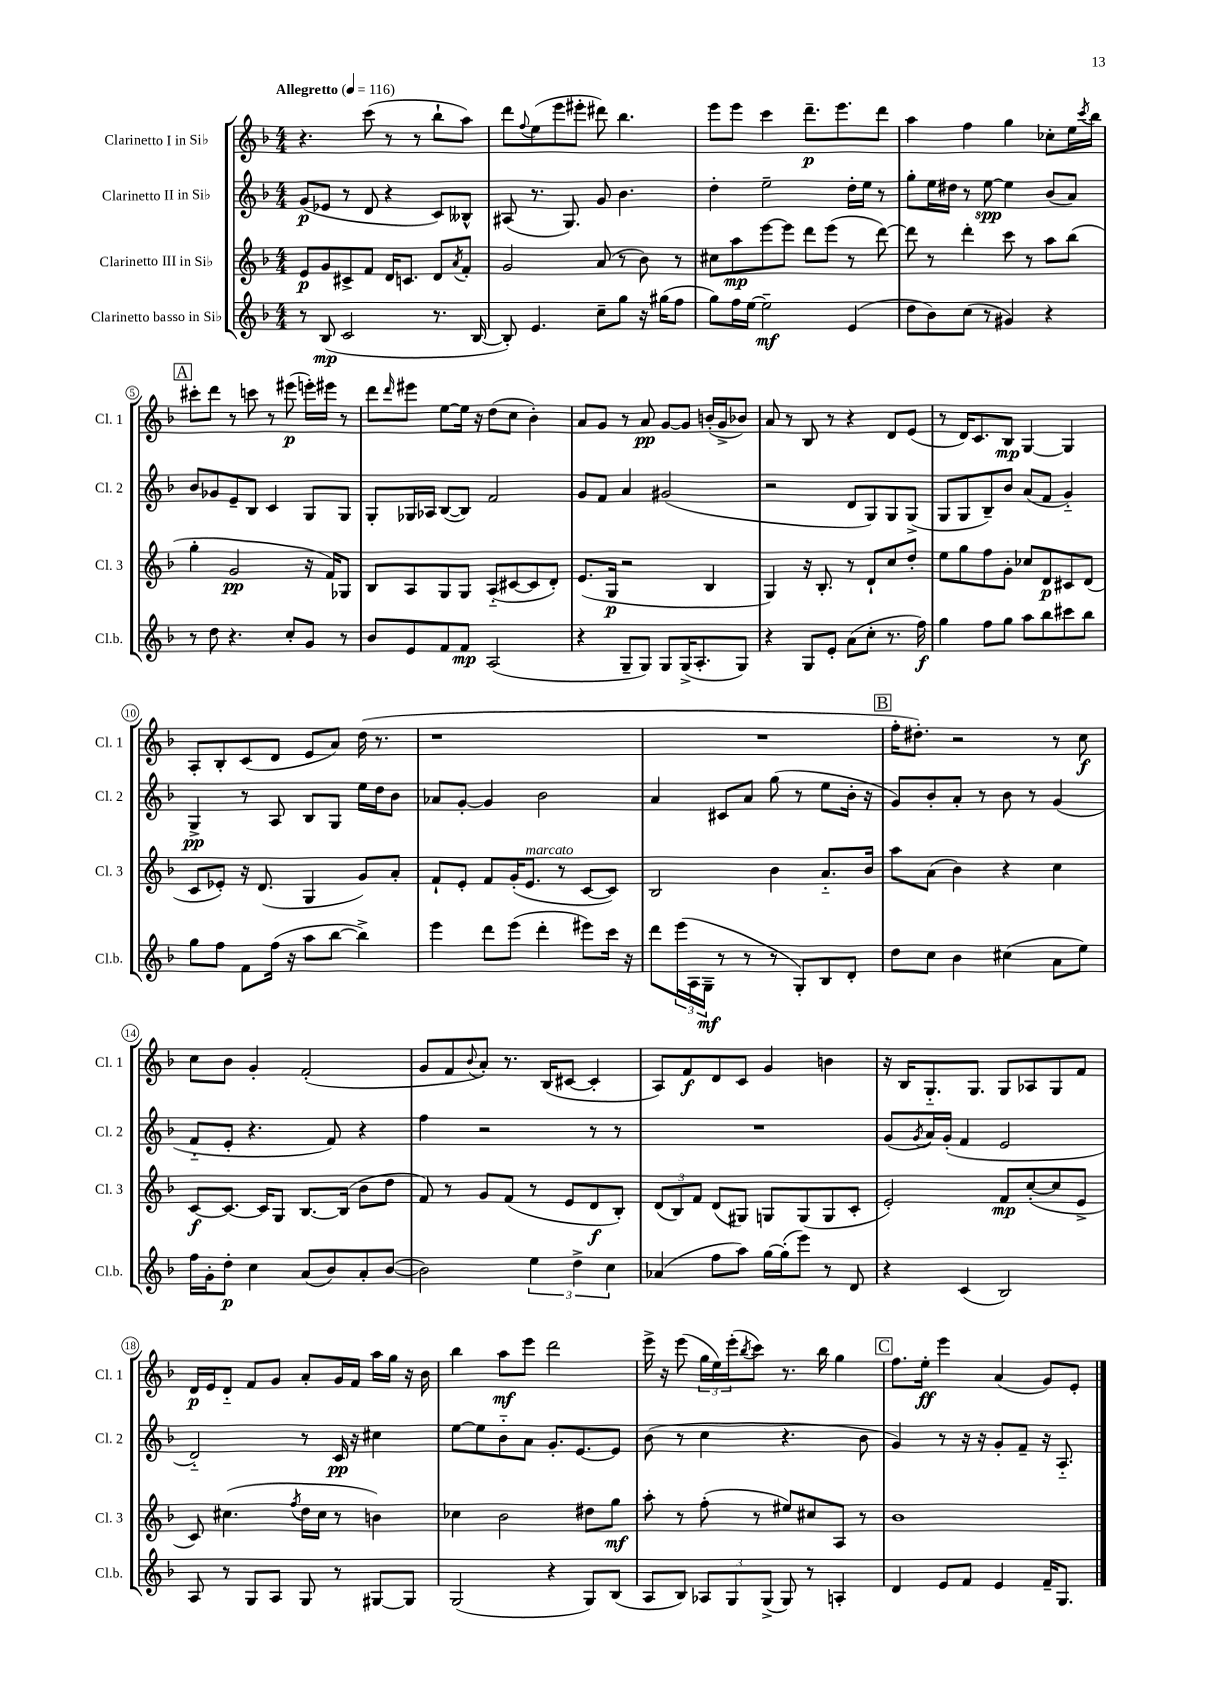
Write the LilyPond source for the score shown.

<<
\new StaffGroup <<
\new Staff = "s0" \with { instrumentName = "Clarinetto I in Sib" shortInstrumentName = "Cl. 1" } {
    \clef treble \key f \major \numericTimeSignature \time 4/4 \tempo "Allegretto" 4 = 116
    r4. c'''8( r8 r8 bes''8-! a''8) |
    d'''8 \appoggiatura { f''8 } e''8( e'''8 eis'''8-. dis'''8) bes''4. |
    e'''8 e'''8 c'''4 d'''8.--\p e'''8. d'''8 |
    a''4 f''4 g''4 ces''8-. e''16 \acciaccatura { c'''8 } bes''16 |
    \mark \markup { \box "A" } cis'''8-. d'''8 r8 c'''8 r8 eis'''8\p( e'''16-.) eis'''16 r8 |
    d'''8 \grace { d'''16 } eis'''8 e''8~ e''16 r16 d''8( c''8 bes'4-.) |
    a'8 g'8 r8 a'8\pp g'8~ g'8 b'16-.( g'16-> bes'8) |
    a'8 r8 bes8 r8 r4 d'8 e'8( |
    r8 d'16) c'8. bes8\mp g4~ g4 |
    a8-. bes8-. c'8( d'8 e'8 a'8) d''16( r8. |
    r1 |
    R1 |
    \mark \markup { \box "B" } f''16-. dis''8.-.) r2 r8 c''8\f |
    c''8 bes'8 g'4-. f'2-.( |
    g'8 f'8 \appoggiatura { bes'8 } a'8-.) r8. bes16( cis'8~ cis'4-. |
    a8) f'8\f d'8 c'8 g'4 b'4 |
    r16 bes16 g8.-_ g8. g8 aes8 g8 f'8 |
    d'16\p e'16 d'8-_ f'8 g'8 a'8-. g'16 f'16 a''16 g''16 r16 bes'16 |
    bes''4 a''8\mf e'''8 d'''2 |
    e'''16-> r16 e'''8( \tuplet 3/2 { g''16 e''16) e'''16-.( } \acciaccatura { bes''8 } c'''8) r8. bes''16 g''4 |
    \mark \markup { \box "C" } f''8. e''16-.\ff e'''4 a'4( g'8) e'8-. \bar "|." |
}
\new Staff = "s1" \with { instrumentName = "Clarinetto II in Sib" shortInstrumentName = "Cl. 2" } {
    \clef treble \key f \major \numericTimeSignature \time 4/4
    g'8\p( ees'8 r8 d'8 r4 c'8) beses8-^ |
    ais8( r8. g8.) g'8 bes'4. |
    d''4-. e''2-- d''16-. e''16 r8 |
    g''8-. e''16 dis''16 r8 e''8~\spp e''4 bes'8( a'8) |
    \mark \markup { \box "A" } bes'8 ges'8 e'8-- bes8 c'4 g8 g8 |
    g8-. ges16 aes16 bes8~( bes8) f'2 |
    g'8 f'8 a'4 gis'2( |
    r2 d'8 g8) g8 g8->( |
    g8 g8 bes8--) bes'8 a'8( f'8 g'4-_) |
    g4->\pp r8 a8 bes8 g8 e''16 d''16 bes'8 |
    aes'8 g'8~-. g'4 bes'2 |
    a'4 cis'8 a'8 g''8( r8 e''8 bes'16-. r16 |
    \mark \markup { \box "B" } g'8) bes'8-. a'8-. r8 bes'8 r8 g'4( |
    f'8-_ e'8-. r4. f'8) r4 |
    f''4 r2 r8 r8 |
    R1 |
    g'8( \acciaccatura { g'8 } a'16) g'16-.( f'4 e'2 |
    d'2-_) r8 c'16\pp r16 cis''4 |
    e''8~ e''8 bes'8-_ a'8 g'8.-. e'8.~ e'8 |
    bes'8( r8 c''4 r4. bes'8 |
    \mark \markup { \box "C" } g'4) r8 r16 r16 g'8-. f'8-- r16 a8.-_ \bar "|." |
}
\new Staff = "s2" \with { instrumentName = "Clarinetto III in Sib" shortInstrumentName = "Cl. 3" } {
    \clef treble \key f \major \numericTimeSignature \time 4/4
    e'8\p g'8 cis'8-> f'8 d'16 c'8. d'8 \acciaccatura { a'8 } f'8-. |
    g'2 a'8( r8 bes'8) r8 |
    cis''8 a''8\mp e'''8~ e'''8 d'''8 e'''8( r8 d'''8~) |
    d'''8 r8 d'''4-. c'''8 r8 a''8 bes''8( |
    \mark \markup { \box "A" } g''4-. g'2\pp r16 f'16) ges8 |
    bes8 a8 g8 g8 a8-_( cis'8~ cis'8 d'8-.) |
    e'8.( g16\p r2 bes4 |
    g4) r16 bes8.-. r8 d'8-! c''8 d''8-. |
    e''8 g''8 f''8 g'8-. ces''8 d'8\p cis'8 d'8( |
    c'8 ees'8-.) r16 d'8.( g4 g'8) a'8-. |
    f'8-! e'8-. f'8 g'16-.( e'8.^\markup { \italic "marcato" } r8 c'8~ c'8) |
    bes2 bes'4 a'8.-_ bes'16 |
    \mark \markup { \box "B" } a''8 a'8( bes'4) r4 c''4 |
    c'8~\f c'8.~ c'16 g8 bes8.~ bes16( bes'8 d''8 |
    f'8) r8 g'8 f'8( r8 e'8 d'8\f bes8-.) |
    \tuplet 3/2 { d'8( bes8) f'8 } d'8( gis8) g8 g8( g8 c'8-. |
    e'2-.) f'8\mp c''8~-.( c''8 e'8-> |
    c'8) cis''4.( \acciaccatura { f''8 } d''16 cis''16 r8 b'4) |
    ces''4 bes'2 dis''8 g''8\mf |
    a''8-. r8 f''8-.( r8 eis''8) cis''8 a8 r8 |
    \mark \markup { \box "C" } bes'1 \bar "|." |
}
\new Staff = "s3" \with { instrumentName = "Clarinetto basso in Sib" shortInstrumentName = "Cl.b." } {
    \clef treble \key f \major \numericTimeSignature \time 4/4
    r8 bes8\mp( c'2 r8. bes16~ |
    bes8-.) e'4. c''8-- g''8 r16 gis''16( f''8 |
    g''8) f''16 e''16~ e''2--\mf e'4( |
    d''8 bes'8) c''8( r8 gis'4) r4 |
    \mark \markup { \box "A" } r8 d''8 r4. c''8-. g'8 r8 |
    bes'8 e'8 f'8 f'8\mp a2( |
    r4 g8-- g8) g8 g16->( a8.-. g8) |
    r4 g8 e'8-. a'8( c''8-. r8. f''16\f) |
    g''4 f''8 g''8 a''8 bes''8 cis'''8 bes''8 |
    g''8 f''8 f'8 f''16( r16 a''8 bes''8~ bes''4->) |
    e'''4 d'''8 e'''8( d'''4-. eis'''8) c'''16 r16 |
    d'''8 \tuplet 3/2 { e'''16( a16 g16--\mf } r8 r8 r8 g8-.) bes8 d'8-. |
    \mark \markup { \box "B" } d''8 c''8 bes'4 cis''4( a'8 e''8) |
    f''16 g'16-. d''8-.\p c''4 a'8( bes'8) a'8-. bes'8~( |
    bes'2) \tuplet 3/2 { e''4 d''4-> c''4 } |
    aes'4( f''8 a''8) g''16~ g''16-.( e'''8) r8 d'8 |
    r4 c'4( bes2) |
    a8 r8 g8 a8 g8 r8 gis8~ gis8 |
    g2( r4 g8) bes8( |
    a8 bes8) \tuplet 3/2 { aes8 g8 g8->( } g8) r8 a4-. |
    \mark \markup { \box "C" } d'4 e'8 f'8 e'4 f'16-- g8. \bar "|." |
}
>>
>>
\layout { \context { \Score \override BarNumber.stencil = #(make-stencil-circler 0.1 0.3 ly:text-interface::print) } }
